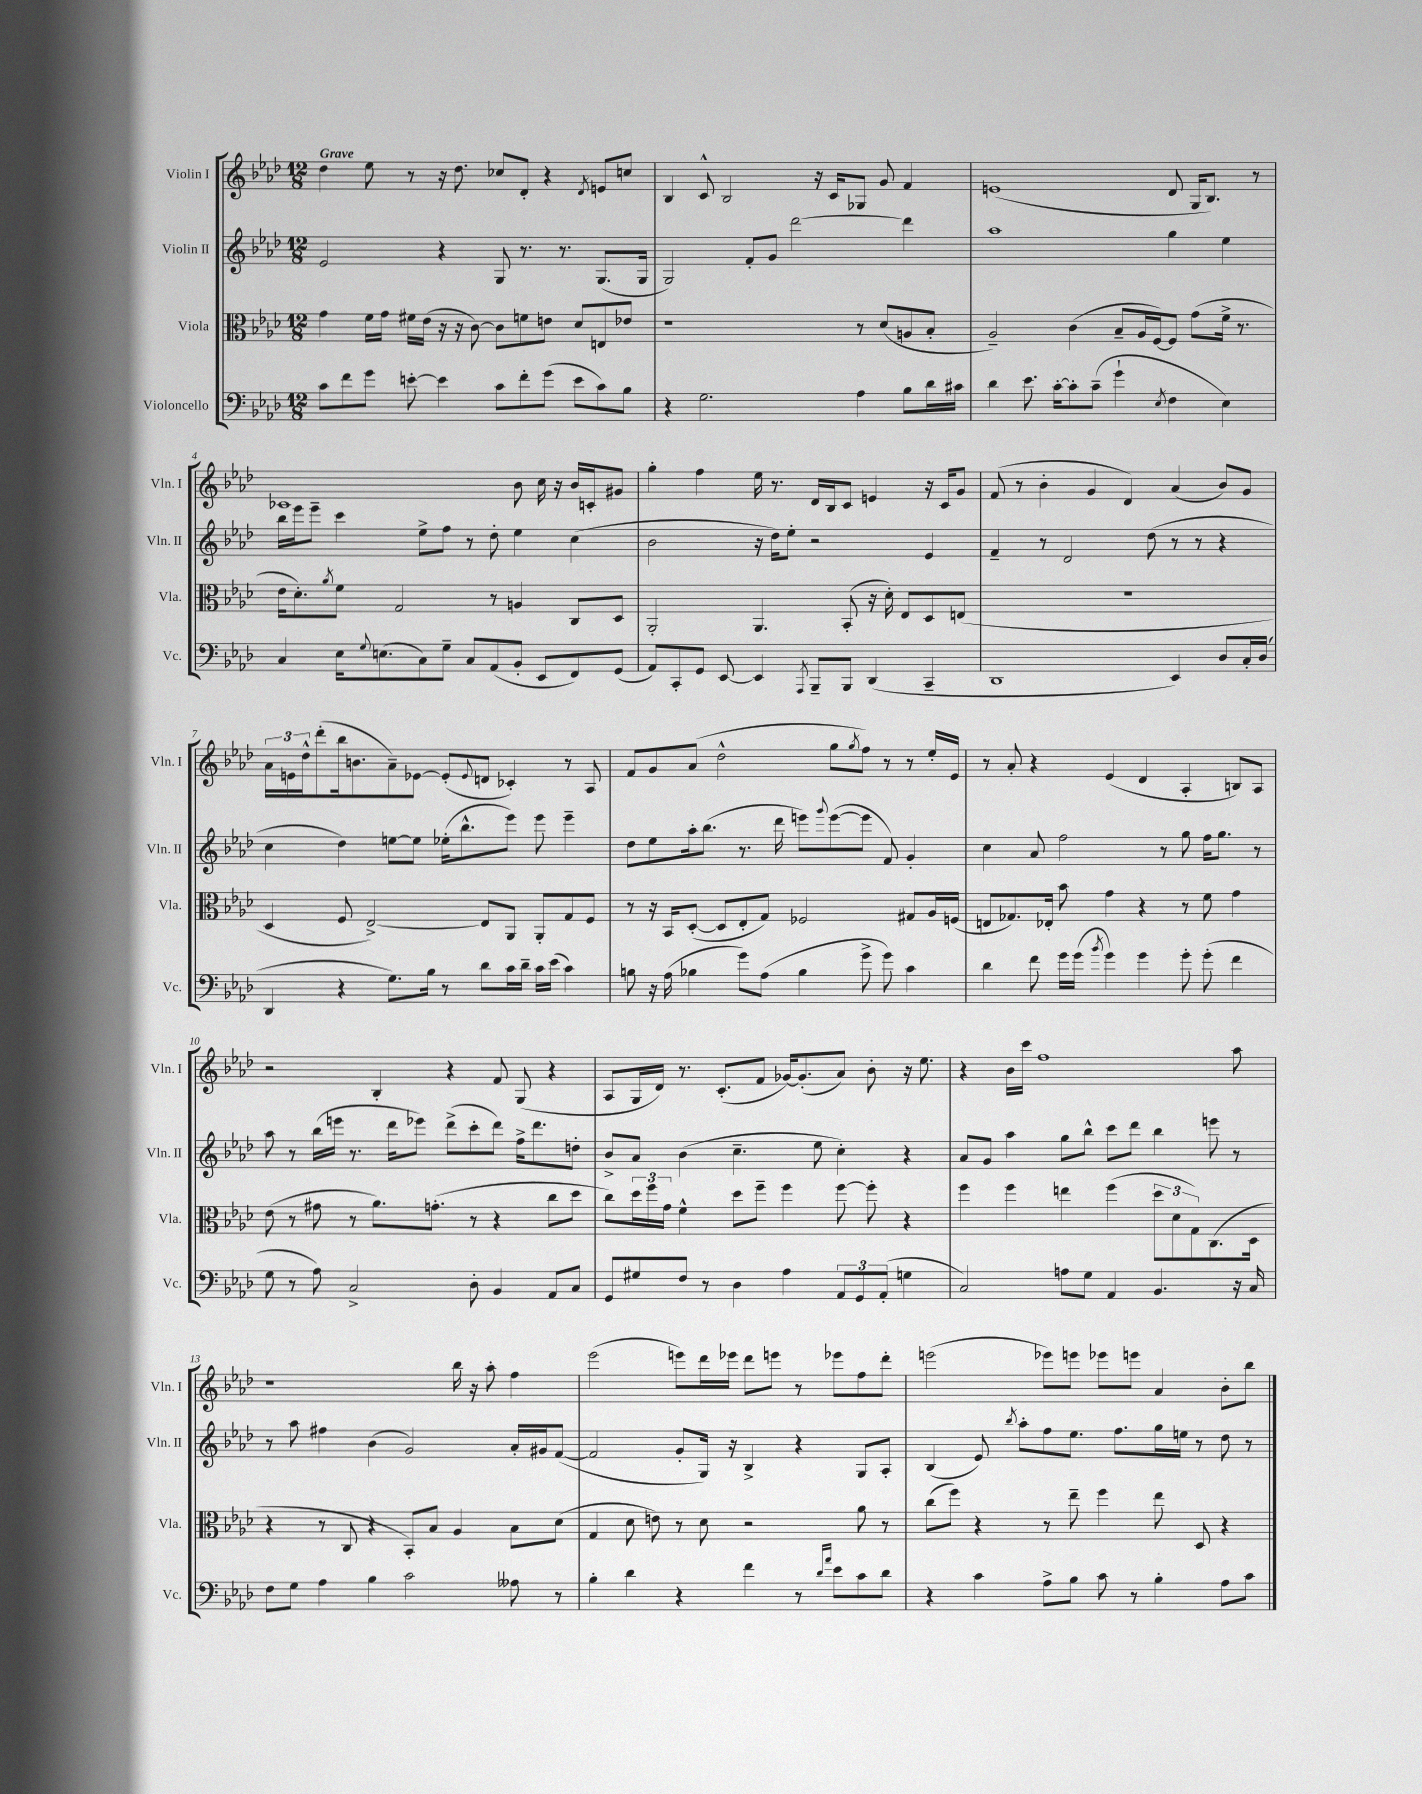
<<
\new StaffGroup <<
\new Staff = "s0" \with { instrumentName = "Violin I" shortInstrumentName = "Vln. I" } {
    \clef treble \key aes \major \numericTimeSignature \time 12/8 \tempo "Grave"
    des''4 ees''8 r8 r16 des''8. ces''8 des'8-. r4 \acciaccatura { des'8 } e'8 c''8 |
    bes4 c'8-^ bes2 r16 c'16 ges8 g'8 f'4 |
    e'1( des'8 g16 bes8.) r8 |
    ces'1 bes'8 c''16 r16 bes'16 c'16-. gis'8 |
    g''4-. f''4 ees''16 r8. des'16 bes16 c'8 e'4 r16 c'16 g'8 |
    f'8( r8 bes'4-. g'4 des'4) aes'4( bes'8) g'8 |
    \tuplet 3/2 { aes'16 e'16 des''16-^ } des'''8-.( bes''16 b'8. aes'8--) ees'8~ ees'8-.( \appoggiatura { ees'8 } d'8 ces'4-.) r8 aes8 |
    f'8 g'8 aes'8( des''2-^ g''8 \acciaccatura { g''8 } f''8) r8 r8 ees''16-. ees'16 |
    r8 aes'8-. r4 ees'4( des'4 aes4-. b8) aes8 |
    r2 bes4-. r4 f'8 g8( r4 |
    aes8 g16 des'16) r8. c'8.-.( f'8 ges'16~) ges'8.-.( aes'8) bes'8-. r16 ees''8. |
    r4 bes'16 c'''16 f''1 aes''8 |
    r1 bes''16 r16 aes''8-. f''4 |
    ees'''2( e'''8) des'''16 ees'''16 des'''8 e'''8 r8 ees'''8 f''8 des'''8-. |
    e'''2( ees'''8) e'''8 ees'''8 e'''8 aes'4 bes'8-. bes''8 \bar "|." |
}
\new Staff = "s1" \with { instrumentName = "Violin II" shortInstrumentName = "Vln. II" } {
    \clef treble \key aes \major \numericTimeSignature \time 12/8
    ees'2 r4 g8 r8. r8. g8.( g16 |
    g2) f'8-. g'8 des'''2~ des'''4 |
    aes''1 g''4 ees''4 |
    bes''16 ees'''16 ees'''8-- c'''4 ees''8-> f''8 r8 des''8-. ees''4 c''4( |
    bes'2 r16 des''16) ees''8-. r2 ees'4 |
    f'4-- r8 des'2 des''8( r8 r8 r4 |
    c''4 des''4) e''8~ e''8 ees''16-.( bes''8.-^ ees'''8) ees'''8 ees'''4-- |
    des''8 ees''8 aes''16-. bes''8.( r8. des'''16 e'''8) \appoggiatura { g'''8 } e'''8~( e'''8 f'8) g'4-. |
    c''4 aes'8 f''2 r8 g''8 f''16 g''8. r8 |
    aes''8 r8 bes''16( e'''16 r8. des'''16 ees'''8) des'''8->( c'''8-. des'''8) f''16-> des'''8. d''8-. |
    bes'8-> aes'8 bes'4( c''4.-- ees''8 c''4-.) r4 |
    aes'8 g'8 aes''4 g''8 bes''8-^ c'''8 des'''8 bes''4 e'''8 r8 |
    r8 aes''8 fis''4 bes'4( g'2) aes'16-. gis'16 f'8~( |
    f'2 g'8-. g16) r16 bes4-> r4 g8 aes8-. |
    bes4( ees'8) \acciaccatura { bes''8 } aes''8-. f''8 ees''8. f''8. g''16 e''16 r8 des''8 r8 \bar "|." |
}
\new Staff = "s2" \with { instrumentName = "Viola" shortInstrumentName = "Vla." } {
    \clef alto \key aes \major \numericTimeSignature \time 12/8
    g'4 f'16 g'16 fis'16 ees'16( r16 r16 c'8~) c'8 f'8 e'8 des'8 e8 ees'8 |
    r1 r8 des'8( a8 bes8-. |
    aes2--) c'4( bes8-- aes16 f16~) f8 g'8( f'16-> r8. |
    ees'16 des'8.-.) \acciaccatura { aes'8 } f'8 g2 r8 a4 c8 des8 |
    aes,2-. aes,4. bes,8-.( r16 des'16-.) ees8 des8 e8( |
    R1. |
    des4 f8 ees2~->) ees8 aes,8 aes,8-. g8 f8 |
    r8 r16 bes,16 des8~-.( des8 ees8-. g8) fes2 gis8 aes16 f16( |
    e8 ges8.) ees16-. bes'8 g'4 r4 r8 f'8 g'4 |
    ees'8( r8 gis'8 r8 aes'8.) g'8.-.( r8 r4 c''8 des''8 |
    c''8) \tuplet 3/2 { des''16 f''16 g'16 } f'4-^ des''8 f''8-- f''4 f''8~ f''8-. r4 |
    f''4 f''4 e''4 f''4( \tuplet 3/2 { des''8 des'8 g8) } c8.( des16 |
    r4 r8 c8 r4 bes,8-.) bes8 aes4 bes8 des'8( |
    g4 des'8 e'8) r8 des'8 r2 aes'8 r8 |
    c''8( f''8) r4 r8 ees''8-- f''4 ees''8 des8 r4 \bar "|." |
}
\new Staff = "s3" \with { instrumentName = "Violoncello" shortInstrumentName = "Vc." } {
    \clef bass \key aes \major \numericTimeSignature \time 12/8
    c'8 f'8 g'8 e'8~-. e'4 c'8 f'8-. g'8( e'8 c'8) bes8 |
    r4 g2. aes4 bes8 des'16 cis'16 |
    des'4 ees'8. c'16~-. c'8-. c'8--( g'4-! \acciaccatura { ees8 } f4 ees4) |
    c4 ees16 \appoggiatura { g8 } e8.( c8) g8-- c8 aes,8( bes,8-. ees,8 f,8) g,8( |
    aes,8) c,8-. g,8 ees,8~ ees,4 \acciaccatura { aes,,8 } bes,,8-- bes,,8 des,4( c,4-- |
    des,1 ees,4) des8 c16-. des16( |
    des,4 r4 g8.) bes16 r8 des'8 c'16 des'16-- c'16 ees'16( c'4) |
    b8 r16 aes16( bes4 g'8) aes8( bes4 g'8-> g'8) c'4 |
    des'4 f'8 g'16 g'16( \acciaccatura { bes'8 } g'4) g'4 g'8-. g'8-.( f'4 |
    g8 r8 aes8) c2-> des8-. bes,4 aes,8 c8 |
    g,8 gis8 f8 r8 des4 aes4 \tuplet 3/2 { aes,8 g,8 aes,8-.( } g4 |
    c2) a8 g8 aes,4 bes,4. r16 c16 |
    f8 g8 aes4 bes4 c'2 aeses8 r8 |
    bes4-. des'4 r4 f'4 r8 \grace { des'16 aes'16 } ees'8 c'8 des'8 |
    r4 c'4 aes8-> bes8 c'8 r8 bes4-. aes8 c'8 \bar "|." |
}
>>
>>
